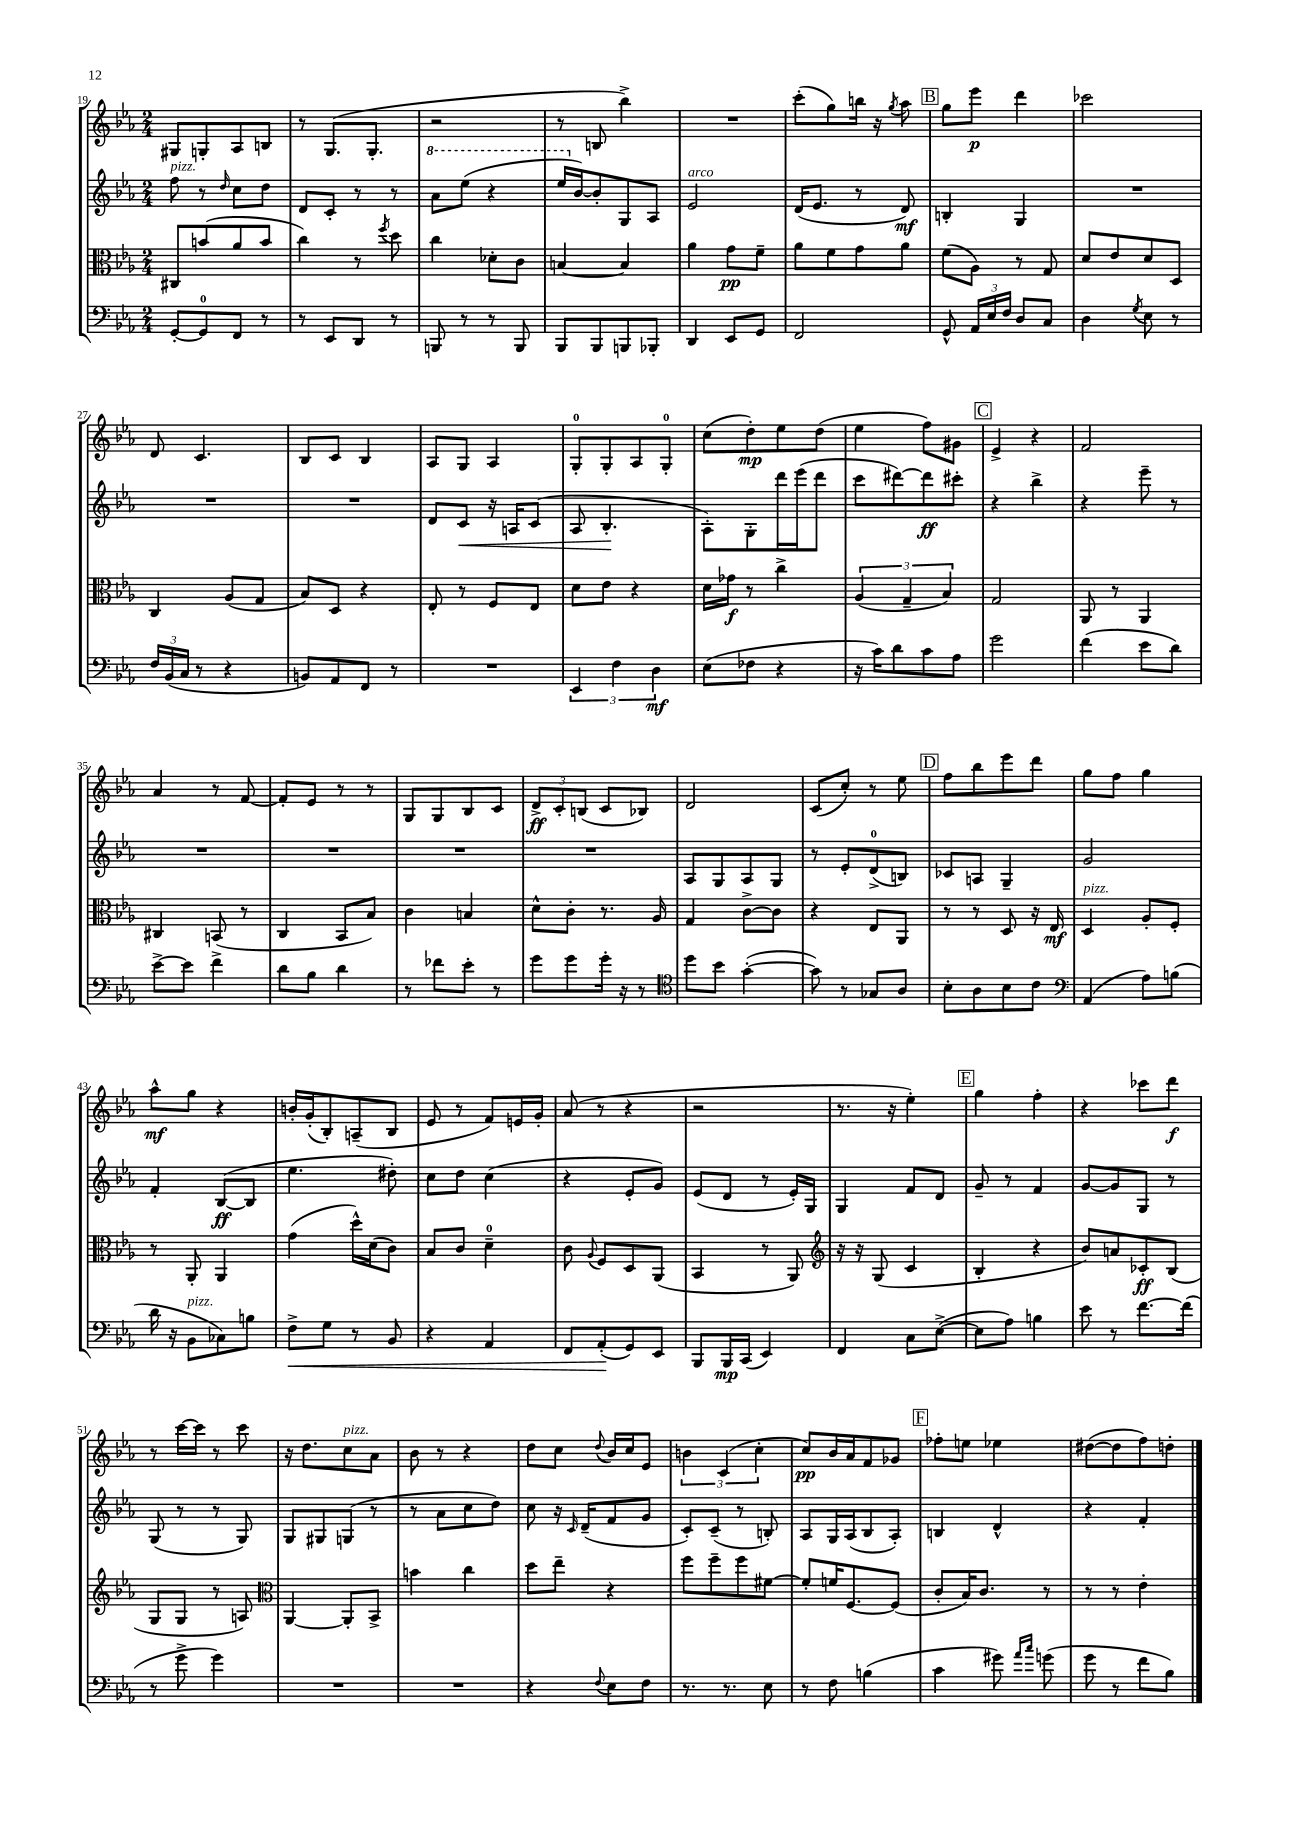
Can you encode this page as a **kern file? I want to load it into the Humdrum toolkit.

**kern	**dynam	**kern	**dynam	**kern	**dynam	**kern	**dynam
*part4	*part4	*part3	*part3	*part2	*part2	*part1	*part1
*staff4	*staff4	*staff3	*staff3	*staff2	*staff2	*staff1	*staff1
*clefF4	*	*clefC3	*	*clefG2	*	*clefG2	*
*k[b-e-a-]	*	*k[b-e-a-]	*	*k[b-e-a-]	*	*k[b-e-a-]	*
*M2/4	*	*M2/4	*	*M2/4	*	*M2/4	*
=19	=19	=19	=19	=19	=19	=19	=19
!	!	!	!	!LO:TX:a:i:t=pizz.	!	!	!
[8GG'/L	.	8C#X/L	.	8ff\	.	8G#X/L	.
8GG/]	.	(8bn/	.	8r	.	8Gn'/	.
.	.	.	.	16qqdd/	.	.	.
8FF/J	.	8a-/	.	8cc\L	.	8A-/	.
8r	.	8b/J	.	8dd\J	.	8Bn/J	.
=20	=20	=20	=20	=20	=20	=20	=20
8r	.	4cc\)	.	8d/L	.	8r	.
8EE-/L	.	.	.	8c'/J	.	(8.G/L	.
8DD/J	.	8r	.	8r	.	.	.
.	.	.	.	.	.	8.G'/J	.
.	.	8qff/	.	.	.	.	.
8r	.	8dd\	.	8r	.	.	.
=21	=21	=21	=21	=21	=21	=21	=21
*	*	*	*	*8va	*	*	*
8BBBn/	.	4cc\	.	8aa-\L	.	2r	.
8r	.	.	.	(8eee-\J	.	.	.
8r	.	8d-X'\L	.	4r	.	.	.
8BBB/	.	8c\J	.	.	.	.	.
=22	=22	=22	=22	=22	=22	=22	=22
8BBB-/L	.	[4Bn/	.	16eee-/LL	.	8r	.
*	*	*	*	*X8va	*	*	*
.	.	.	.	[16b-/J)	.	.	.
8BBB-/	.	.	.	8b-'/]	.	8Bn/	.
8BBBn/	.	4B/]	.	8G/	.	4bb-^\)	.
8BBB-X'/J	.	.	.	8A-/J	.	.	.
=23	=23	=23	=23	=23	=23	=23	=23
!	!	!	!	!LO:TX:a:i:t=arco	!	!	!
4DD/	.	4a-\	.	2e-/	.	2r	.
8EE-/L	.	8g\L	pp	.	.	.	.
8GG/J	.	8f~\J	.	.	.	.	.
=24	=24	=24	=24	=24	=24	=24	=24
2FF/	.	8a-\L	.	(16d/KL	.	(8ccc'\L	.
.	.	.	.	8.e-/J	.	.	.
.	.	8f\	.	.	.	8gg\)	.
.	.	8g\	.	8r	.	16bbn\Jk	.
.	.	.	.	.	.	16r	.
.	.	.	.	.	.	8qgg/	.
.	.	8a-\J	.	8d/)	mf	8aa-\	.
!!LO:REH:place=s1:t=B
=25	=25	=25	=25	=25	=25	=25	=25
8GG^^/	.	(8f\L	.	4Bn'/	.	8gg\L	.
24AA-/LL	.	8A-\J)	.	.	.	8eee-\J	p
24E-/	.	.	.	.	.	.	.
24F/JJ	.	.	.	.	.	.	.
8D/L	.	8r	.	4G/	.	4ddd\	.
8C/J	.	8G/	.	.	.	.	.
=26	=26	=26	=26	=26	=26	=26	=26
4D\	.	8d/L	.	2r	.	2ccc-X\	.
.	.	8e-/	.	.	.	.	.
8qG/	.	.	.	.	.	.	.
8E-\	.	8d/	.	.	.	.	.
8r	.	8D/J	.	.	.	.	.
!!LO:LB:g=z
=27	=27	=27	=27	=27	=27	=27	=27
24F/LL	.	4C/	.	2r	.	8d/	.
(24BB-/	.	.	.	.	.	.	.
24C/JJ	.	.	.	.	.	.	.
8r	.	.	.	.	.	4.c/	.
4r	.	(8A-/L	.	.	.	.	.
.	.	8G/J	.	.	.	.	.
=28	=28	=28	=28	=28	=28	=28	=28
8BBn/L)	.	8B-/L)	.	2r	.	8B-/L	.
8AA-/	.	8D/J	.	.	.	8c/J	.
8FF/J	.	4r	.	.	.	4B-/	.
8r	.	.	.	.	.	.	.
=29	=29	=29	=29	=29	=29	=29	=29
2r	.	8E-'/	.	8d/L	.	8A-/L	.
!	!	!	!	!	!LO:HP:b	!	!
.	.	8r	.	8c/J	<	8G/J	.
.	.	8F/L	.	16r	.	4A-/	.
.	.	.	.	16An/KL	.	.	.
.	.	8E-/J	.	(8c/J	.	.	.
=30	=30	=30	=30	=30	=30	=30	=30
6EE-/	.	8d\L	.	8A-/	.	8G'/L	.
.	.	8e-\J	.	4.B-'/	.	8G'/	.
6F\	.	.	.	.	.	.	.
.	.	4r	.	.	.	8A-/	.
6D\	mf	.	.	.	.	.	.
.	.	.	.	.	.	8G'/J	.
.	.	.	.	.	[	.	.
=31	=31	=31	=31	=31	=31	=31	=31
(8E-\L	.	16d\LL	.	8A-'\L)	.	(8cc\L	.
.	.	16g-X\JJ	f	.	.	.	.
8F-X\J	.	8r	.	8G'\	.	8dd'\)	mp
4r	.	4cc^\	.	16ddd\L	.	8ee-\	.
.	.	.	.	(16eee-\J	.	.	.
.	.	.	.	8ddd\J	.	(8dd\J	.
=32	=32	=32	=32	=32	=32	=32	=32
16r	.	(6A-/	.	8ccc\L	.	4ee-\	.
16c\KL)	.	.	.	.	.	.	.
8d\	.	.	.	[8ddd#X\)	.	.	.
.	.	6G~/	.	.	.	.	.
8c\	.	.	.	8ddd#\]	ff	8ff\L)	.
.	.	6B-/)	.	.	.	.	.
8A-\J	.	.	.	8ccc#X'\J	.	8g#X\J	.
!!LO:REH:place=s1:t=C
=33	=33	=33	=33	=33	=33	=33	=33
2g\	.	2G/	.	4r	.	4e-^/	.
.	.	.	.	4bb-^\	.	4r	.
=34	=34	=34	=34	=34	=34	=34	=34
(4f\	.	8AA-/	.	4r	.	2f/	.
.	.	8r	.	.	.	.	.
8e-\L	.	4AA-/	.	8eee-~\	.	.	.
8d\J)	.	.	.	8r	.	.	.
!!LO:LB:g=z
=35	=35	=35	=35	=35	=35	=35	=35
[8e-^\L	.	4C#X/	.	2r	.	4a-/	.
8e-\J]	.	.	.	.	.	.	.
4f^\	.	(8BBn/	.	.	.	8r	.
.	.	8r	.	.	.	[8f/	.
=36	=36	=36	=36	=36	=36	=36	=36
8d\L	.	4C/	.	2r	.	8f'/L]	.
8B-\J	.	.	.	.	.	8e-/J	.
4d\	.	8BB-/L	.	.	.	8r	.
.	.	8B-/J)	.	.	.	8r	.
=37	=37	=37	=37	=37	=37	=37	=37
8r	.	4c\	.	2r	.	8G/L	.
8f-X\L	.	.	.	.	.	8G/	.
8e-'\J	.	4Bn/	.	.	.	8B-/	.
8r	.	.	.	.	.	8c/J	.
=38	=38	=38	=38	=38	=38	=38	=38
8g\L	.	8d^^\L	.	2r	.	12d^/L	ff
.	.	.	.	.	.	12c'/	.
8g\	.	8c'\J	.	.	.	.	.
.	.	.	.	.	.	(12Bn/J	.
16g'\Jk	.	8.r	.	.	.	8c/L	.
16r	.	.	.	.	.	.	.
8r	.	.	.	.	.	8B-X/J)	.
.	.	16A-/	.	.	.	.	.
=39	=39	=39	=39	=39	=39	=39	=39
*clefC4	*	*	*	*	*	*	*
8dd\L	.	4G/	.	8A-/L	.	2d/	.
8b-\J	.	.	.	8G/	.	.	.
([4g'\	.	[8c^\L	.	8A-/	.	.	.
.	.	8c\J]	.	8G/J	.	.	.
=40	=40	=40	=40	=40	=40	=40	=40
8g\])	.	4r	.	8r	.	(8c/L	.
8r	.	.	.	8e-'/L	.	8cc'/J)	.
8G-X/L	.	8E-/L	.	(8d^/	.	8r	.
8A-/J	.	8AA-/J	.	8Bn/J)	.	8ee-\	.
!!LO:REH:place=s1:t=D
=41	=41	=41	=41	=41	=41	=41	=41
8B-'\L	.	8r	.	8c-X/L	.	8ff\L	.
8A-\	.	8r	.	8An/J	.	8bb-\	.
8B-\	.	8D/	.	4G~/	.	8eee-\	.
8c\J	.	16r	.	.	.	8ddd\J	.
.	.	16E-/	mf	.	.	.	.
=42	=42	=42	=42	=42	=42	=42	=42
*clefF4	*	*	*	*	*	*	*
!	!	!LO:TX:a:i:t=pizz.	!	!	!	!	!
(4AA-/	.	4D/	.	2g/	.	8gg\L	.
.	.	.	.	.	.	8ff\J	.
8A-\L)	.	8A-'/L	.	.	.	4gg\	.
(8Bn\J	.	8F'/J	.	.	.	.	.
!!LO:LB:g=z
=43	=43	=43	=43	=43	=43	=43	=43
16d\	.	8r	.	4f'/	.	8aa-^^\L	mf
16r	.	.	.	.	.	.	.
!LO:TX:a:i:t=pizz.	!	!	!	!	!	!	!
8BB-\L	.	8AA-'/	.	.	.	8gg\J	.
8C-X\)	.	4AA-/	.	([8B-/L	ff	4r	.
8Bn\J	.	.	.	8B-/J]	.	.	.
=44	=44	=44	=44	=44	=44	=44	=44
!	!LO:HP:b	!	!	!	!	!	!
8F^\L	<	(4g\	.	4.ee-\	.	16bn'/LL	.
.	.	.	.	.	.	(16g'/J	.
8G\J	.	.	.	.	.	8B-'/)	.
8r	.	16dd^^\LL)	.	.	.	(8An~/	.
.	.	(16d\J	.	.	.	.	.
8BB-/	.	8c\J)	.	8dd#X'\)	.	8B-/J	.
=45	=45	=45	=45	=45	=45	=45	=45
4r	.	8B-/L	.	8cc\L	.	8e-/	.
.	.	8c/J	.	8dd\J	.	8r	.
4AA-/	.	4d~\	.	(4cc\	.	8f/L)	.
.	.	.	.	.	.	16en/L	.
.	.	.	.	.	.	16g'/JJ	.
=46	=46	=46	=46	=46	=46	=46	=46
8FF/L	.	8c\	.	4r	.	(8a-/	.
.	.	8qqA-/	.	.	.	.	.
(8AA-'/	.	8F/L	.	.	.	8r	.
8GG/)	[	8D/	.	8e-'/L	.	4r	.
8EE-/J	.	(8AA-/J	.	8g/J)	.	.	.
=47	=47	=47	=47	=47	=47	=47	=47
8BBB-/L	.	4BB-/	.	(8e-/L	.	2r	.
16BBB-/L	mp	.	.	8d/J	.	.	.
(16CC/JJ	.	.	.	.	.	.	.
4EE-/)	.	8r	.	8r	.	.	.
.	.	8AA-/)	.	16e-'/LL)	.	.	.
.	.	.	.	16G/JJ	.	.	.
=48	=48	=48	=48	=48	=48	=48	=48
*	*	*clefG2	*	*	*	*	*
4FF/	.	16r	.	4G/	.	8.r	.
.	.	16r	.	.	.	.	.
.	.	(8G/	.	.	.	.	.
.	.	.	.	.	.	16r	.
8C\L	.	4c/	.	8f/L	.	4ee-'\)	.
([8E-^\J	.	.	.	8d/J	.	.	.
!!LO:REH:place=s1:t=E
=49	=49	=49	=49	=49	=49	=49	=49
8E-\L]	.	4B-'/	.	8g~/	.	4gg\	.
8A-\J)	.	.	.	8r	.	.	.
4Bn\	.	4r	.	4f/	.	4ff'\	.
=50	=50	=50	=50	=50	=50	=50	=50
8e-\	.	8b-/L)	.	[8g/L	.	4r	.
8r	.	8an/	.	8g/]	.	.	.
[8.f\L	.	8c-X'/	ff	8G/J	.	8ccc-X\L	.
.	.	(8B-/J	.	8r	.	8ddd\J	f
(16f\Jk]	.	.	.	.	.	.	.
!!LO:LB:g=z
=51	=51	=51	=51	=51	=51	=51	=51
8r	.	8G/L	.	(8G/	.	8r	.
8g^\	.	8G/J	.	8r	.	[16ccc\LL	.
.	.	.	.	.	.	16ccc\JJ]	.
4g\)	.	8r	.	8r	.	8r	.
.	.	8An/)	.	8G/)	.	8ccc\	.
=52	=52	=52	=52	=52	=52	=52	=52
*	*	*clefC3	*	*	*	*	*
2r	.	[4AA-/	.	8G/L	.	16r	.
.	.	.	.	.	.	8.dd\L	.
.	.	.	.	8G#X/	.	.	.
!	!	!	!	!	!	!LO:TX:a:i:t=pizz.	!
.	.	8AA-'/L]	.	(8Gn/J	.	8cc\	.
.	.	8BB-^/J	.	8r	.	8a-\J	.
=53	=53	=53	=53	=53	=53	=53	=53
2r	.	4bn\	.	8r	.	8b-\	.
.	.	.	.	8a-\L	.	8r	.
.	.	4cc\	.	8cc\	.	4r	.
.	.	.	.	8dd\J)	.	.	.
=54	=54	=54	=54	=54	=54	=54	=54
4r	.	8dd\L	.	8cc\	.	8dd\L	.
.	.	8ee-~\J	.	16r	.	8cc\J	.
.	.	.	.	16qqc/	.	.	.
.	.	.	.	(16d~/KL	.	.	.
8qqF/	.	.	.	.	.	8qqdd/	.
8E-\L	.	4r	.	8f/	.	16b-/LL	.
.	.	.	.	.	.	16cc/J	.
8F\J	.	.	.	8g/J	.	8e-/J	.
=55	=55	=55	=55	=55	=55	=55	=55
8.r	.	8ff\L	.	8c'/L)	.	6bn\	.
.	.	8ff~\	.	(8c~/J	.	.	.
.	.	.	.	.	.	(6c/	.
8.r	.	.	.	.	.	.	.
.	.	8ff\	.	8r	.	.	.
.	.	.	.	.	.	6cc'\	.
8E-\	.	[8f#X\J	.	8Bn'/)	.	.	.
=56	=56	=56	=56	=56	=56	=56	=56
8r	.	8f#'/L]	.	8A-/L	.	8cc/L)	pp
8F\	.	16fn/K	.	16G/L	.	16b-/L	.
.	.	[8.F/	.	(16A-/J	.	16a-/J	.
(4Bn\	.	.	.	8B-/	.	8f/	.
.	.	(8F/J]	.	8A-'/J)	.	8g-X/J	.
!!LO:REH:place=s1:t=F
=57	=57	=57	=57	=57	=57	=57	=57
4c\	.	8c'/L	.	4Bn/	.	8ff-X'\L	.
.	.	16B-/K)	.	.	.	8een\J	.
.	.	8.c/J	.	.	.	.	.
8g#X\)	.	.	.	4d^^/	.	4ee-X\	.
16qqa-/LL	.	.	.	.	.	.	.
16qqcc/JJ	.	.	.	.	.	.	.
(8gn\	.	8r	.	.	.	.	.
=58	=58	=58	=58	=58	=58	=58	=58
8g\	.	8r	.	4r	.	([8dd#X\L	.
8r	.	8r	.	.	.	8dd#\]	.
8f\L	.	4e-'\	.	4f'/	.	8ff\)	.
8B-\J)	.	.	.	.	.	8ddn'\J	.
==	==	==	==	==	==	==	==
*-	*-	*-	*-	*-	*-	*-	*-
